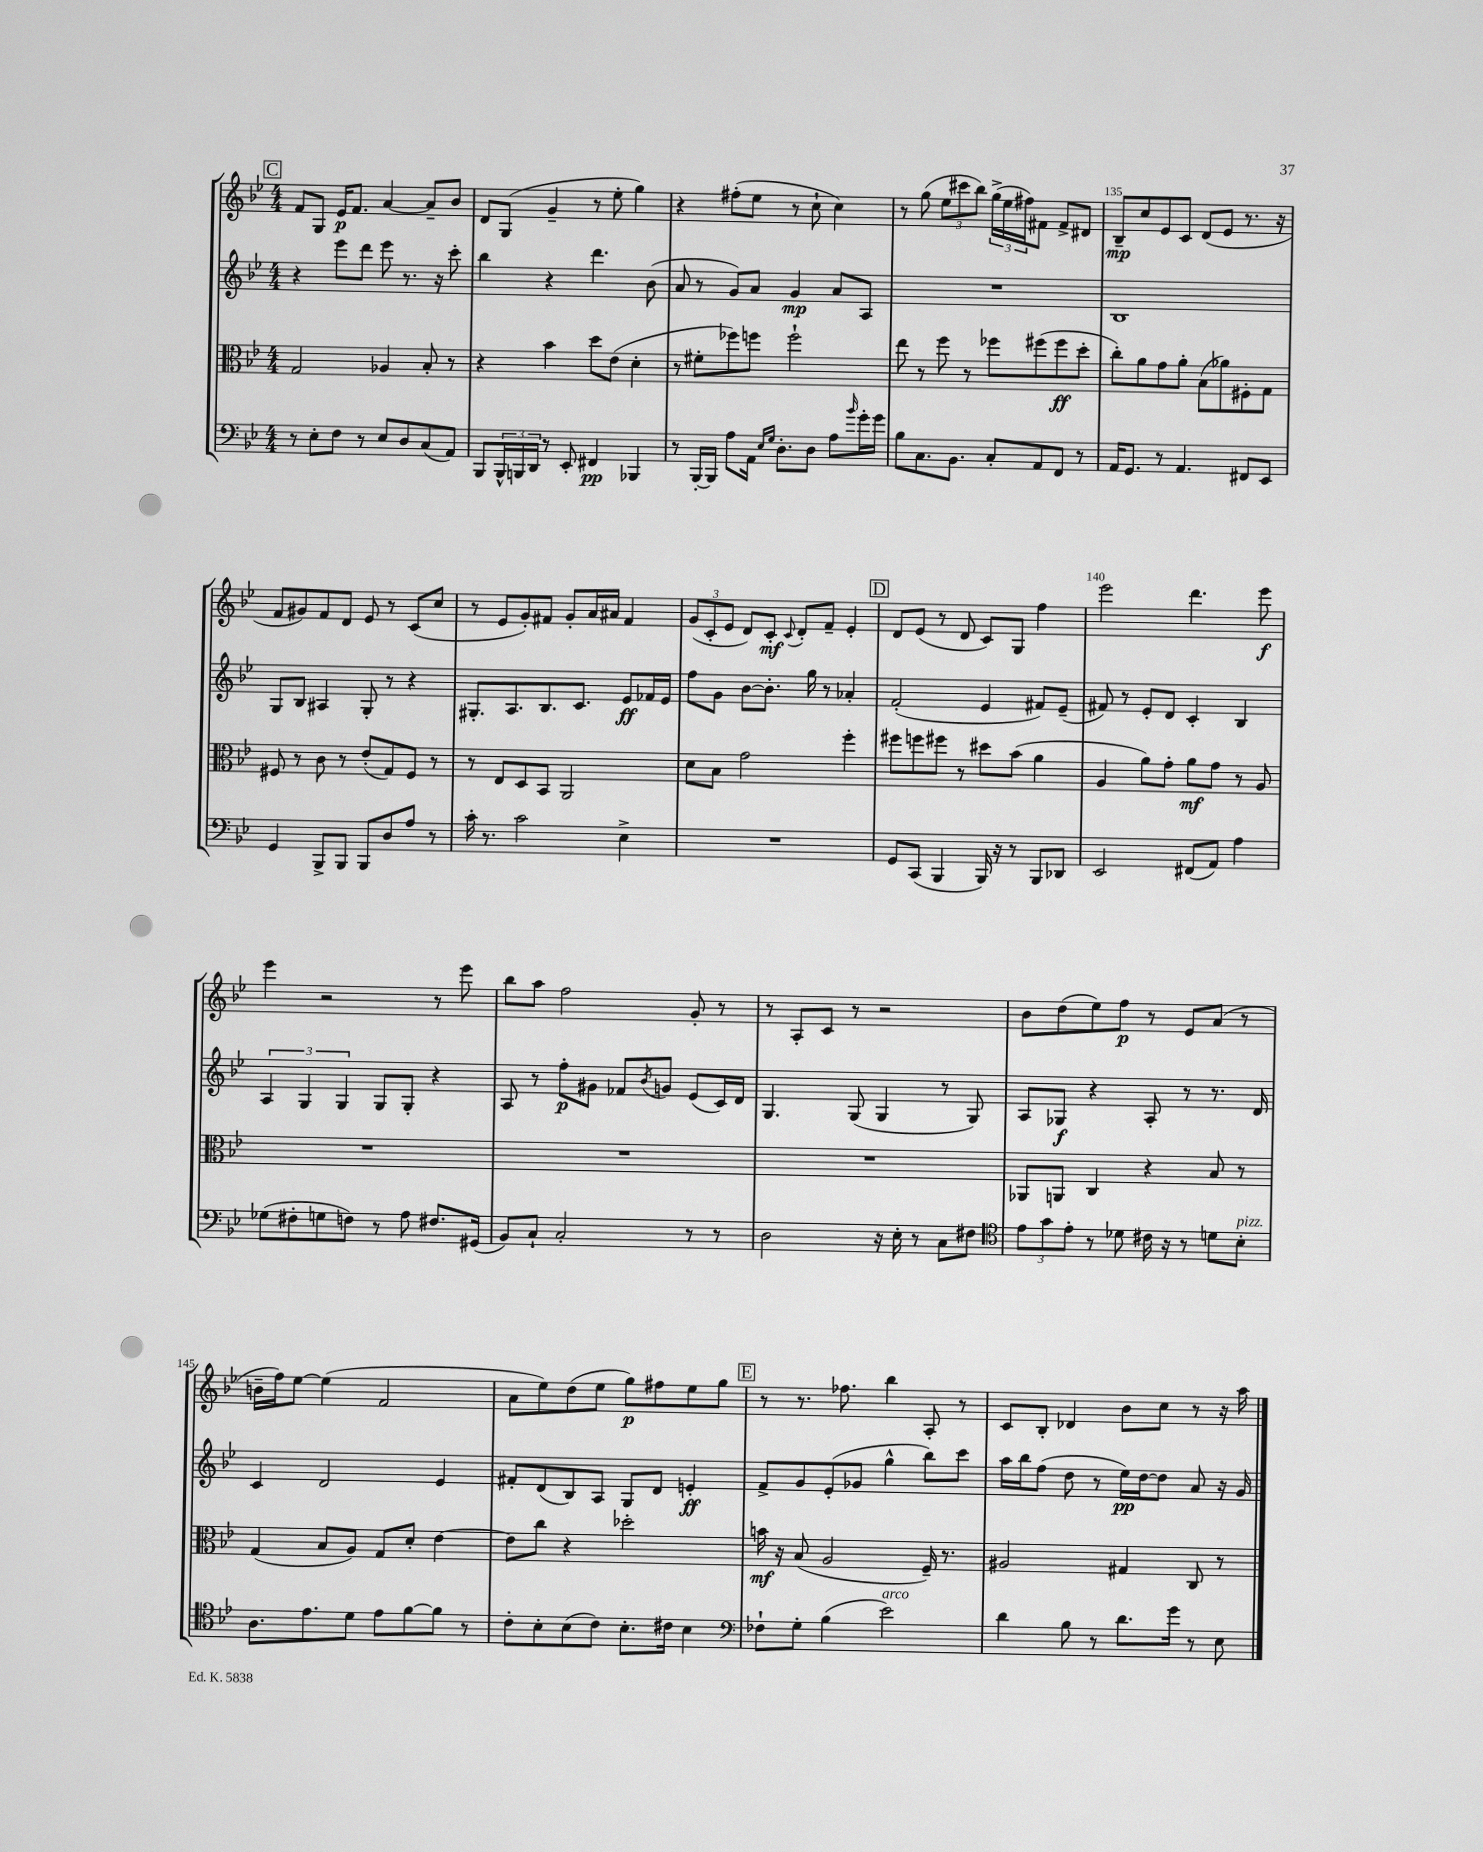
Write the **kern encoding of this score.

**kern	**kern	**kern	**kern
*staff4	*staff3	*staff2	*staff1
*clefF4	*clefC3	*clefG2	*clefG2
*k[b-e-]	*k[b-e-]	*k[b-e-]	*k[b-e-]
*M4/4	*M4/4	*M4/4	*M4/4
8r	2G/	4r	8f/L
8E-'\L	.	.	8G/J
8F\J	.	8eee-\L	16e-/LK
.	.	.	8.f/J
8r	.	8ddd\J	.
8E-/L	4A-/	8eee-\	[4a/
8D/	.	8.r	.
(8C/	8B-'/	.	8a~/]L
.	.	16r	.
8AA/J)	8r	8ccc'\	8b-/J
=	=	=	=
8BBB-/L	4r	4bb-\	8d/L
24BBB-^^/L	.	.	(8G/J
24BBB/	.	.	.
24DD/JJ	.	.	.
8r	4b-\	4r	4g~/
8EE-'/	.	.	.
4FF#/	8dd\L	4.ddd\	8r
.	(8e-\J	.	8ee-'\
4BBB-/	4d'\	.	4gg\)
.	.	(8b-\	.
=	=	=	=
8r	8r	8a/	4r
[16BBB-'/LL	8f#'\L	8r	.
16BBB-/]JJ	.	.	.
8A\L	8ff-\)	8g/L)	(8ff#'\L
16AA\Jk	8ff\J	8a/J	8ee-\J
16qqE-/LL	.	.	.
16qqG/JJ	.	.	.
8.D'\L	.	.	.
.	2ff`\	4g/	8r
8D\J	.	.	8cc`\
8A\L	.	8a/L	4cc\)
16qqb-/	.	.	.
16g'\L	.	8A/J	.
16g\JJ	.	.	.
=	=	=	=
8B-\L	8ee-\	1r	8r
8.C\	8r	.	(8gg\
.	8ff\	.	12ee-\L
8.BB-\J	.	.	.
.	.	.	12ccc#\
.	8r	.	.
.	.	.	12bb-\J)
8C'/L	8ff-\L	.	(24gg^\LL
.	.	.	24ee-\
.	.	.	24ff#\J)
8AA/	(8ff#\	.	8f#\J
8FF/J	8ff#\	.	8f#^/L
8r	8dd'\J	.	8d#/J
=	=	=	=
16AA/LK	8cc'\L)	1B-	8B-~/L
8.GG/J	.	.	.
.	8a\	.	8cc/
8r	8g\	.	8e-/
4.AA/	8a'\J	.	8c/J
.	(8B-\L	.	(8d/L
.	8a-\)	.	8e-/J
8FF#/L	8F#'\	.	8.r
8EE-/J	8G\J	.	.
.	.	.	16r
=	=	=	=
4GG/	8F#/	8G/L	8f/L
.	8r	8B-/J	8g#/)
8BBB-^/L	8c\	4A#/	8f/
8BBB-/J	8r	.	8d/J
8BBB-/L	(8e-'/L	8G'/	8e-/
8D/	8G/)	8r	8r
8A/J	8F#/J	4r	(8c/L
8r	8r	.	8cc/J
=	=	=	=
16c'\	8r	8.G#'/L	8r
8.r	.	.	.
.	8E-/L	.	8e-/L
.	.	8.A/	.
2c\	8D/	.	8g'/)
.	8BB-/J	8.B-/	8f#/J
.	2AA/	.	8g'/L
.	.	8.c/J	.
.	.	.	16a/L
.	.	.	16a#/JJ
4E-^\	.	8e-/L	4f#/
.	.	16f-/L	.
.	.	16e-/JJ	.
=	=	=	=
1r	8d\L	8ff\L	(12g/L
.	.	.	12c'/
.	8B-\J	8g\J	.
.	.	.	12e-/J
.	2g\	[8b-\L	8d/L)
.	.	8.b-'\]J	8c'/J
.	.	.	8qqc/
.	.	.	8d'/L
.	.	16gg\	.
.	.	8r	8f~/J
.	4ff'\	4a-'/	4e-'/
=	=	=	=
8GG/L	8ff#\L	(2f'/	8d/L
(8CC/J	8ff\	.	(8e-/J
4BBB-/	8ff#\J	.	8r
.	8r	.	8d/
16BBB-/)	8dd#\L	4e-/	8c/L)
16r	.	.	.
8r	(8b-\J	.	8G/J
8BBB-/L	4a\	8f#/L)	4ff\
8DD-/J	.	(8e-~/J	.
=	=	=	=
2EE-/	4A/	8f#/)	2eee-\
.	.	8r	.
.	8a\L)	8e-'/L	.
.	8g'\J	8d/J	.
(8FF#/L	8a\L	4c'/	4.ddd\
8AA/J)	8g\J	.	.
4A\	8r	4B-/	.
.	8A/	.	8eee-\
=	=	=	=
(8G-\L	1r	6A/	4eee-\
8F#'\	.	.	.
.	.	6G/	.
8G\	.	.	2r
.	.	6G/	.
8F\J)	.	.	.
8r	.	8G/L	.
8A\	.	8G'/J	.
8.F#/L	.	4r	8r
.	.	.	8eee-\
(16GG#/Jk	.	.	.
=	=	=	=
8BB-/L)	1r	8A/	8bb-\L
8C`/J	.	8r	8aa\J
2C'/	.	8ff'\L	2ff\
.	.	8g#\J	.
.	.	8f-/L	.
.	.	8qb-/	.
.	.	8g/J	.
8r	.	(8e-/L	8g'/
8r	.	16c/L)	8r
.	.	16d/JJ	.
=	=	=	=
2D\	1r	4.G/	8r
.	.	.	8A'/L
.	.	.	8c/J
.	.	(8G/	8r
16r	.	4G/	2r
16E-'\	.	.	.
8r	.	.	.
8C\L	.	8r	.
8F#\J	.	8G/)	.
=	=	=	=
*clefC4	*	*	*
12e-\L	8AA-/L	8A/L	8b-\L
12g\	.	.	.
.	8AA/J	8G-/J	(8dd\
12e-'\J	.	.	.
8r	4C/	4r	8ee-\)
8d-\	.	.	8ff\J
16c#\	4r	8A'/	8r
16r	.	.	.
8r	.	8r	8e-/L
8d\L	8B-/	8.r	(8a/J
8B-'\J	8r	.	8r
.	.	16d/	.
=	=	=	=
8.A\L	(4G/	4c/	16b~\LL
.	.	.	16ff\J)
.	.	.	[8ee-\J
8.e-\	.	.	.
.	8B-/L	2d/	(4ee-\]
8d\J	8A/J)	.	.
8e-\L	8G/L	.	2f/
[8f\	8d'/J	.	.
8f\]J	[4e-\	4e-/	.
8r	.	.	.
=	=	=	=
8c'\L	8e-\]L	8f#'/L	8a\L
8B-'\	8cc\J	(8d/	8ee-\)
(8B-\	4r	8B-/)	(8dd\
8c\J)	.	8A/J	8ee-\J
8.B-'\L	2dd-'\	8G/L	8gg\L)
.	.	8d/J	8ff#\
16c#\Jk	.	.	.
4B-\	.	4e'/	8ee-\
.	.	.	8gg\J
=	=	=	=
*clefF4	*	*	*
8F-`\L	16b\	8f^/L	8r
.	16r	.	.
8G'\J	(8B-/	8g/	8.r
(4B-\	2A/	(8e-'/	.
.	.	.	8.ff-\
.	.	8g-/J	.
2e-\)	.	4gg^^\	4bb-\
.	16F~/)	8bb-\L)	8A'/
.	8.r	.	.
.	.	8ccc\J	8r
=	=	=	=
4d\	2A#/	16aa\LL	8c/L
.	.	16bb-\J	.
.	.	(8ff\J	8B-'/J
8B-\	.	8dd\	4d-/
8r	.	8r	.
8.d\L	4G#/	16ee-\LL)	8b-\L
.	.	[16dd\J	.
.	.	8dd\]J	8cc\J
16g\Jk	.	.	.
8r	8C/	8a/	8r
8E-\	8r	16r	16r
.	.	16g/	16aa\
==	==	==	==
*-	*-	*-	*-
